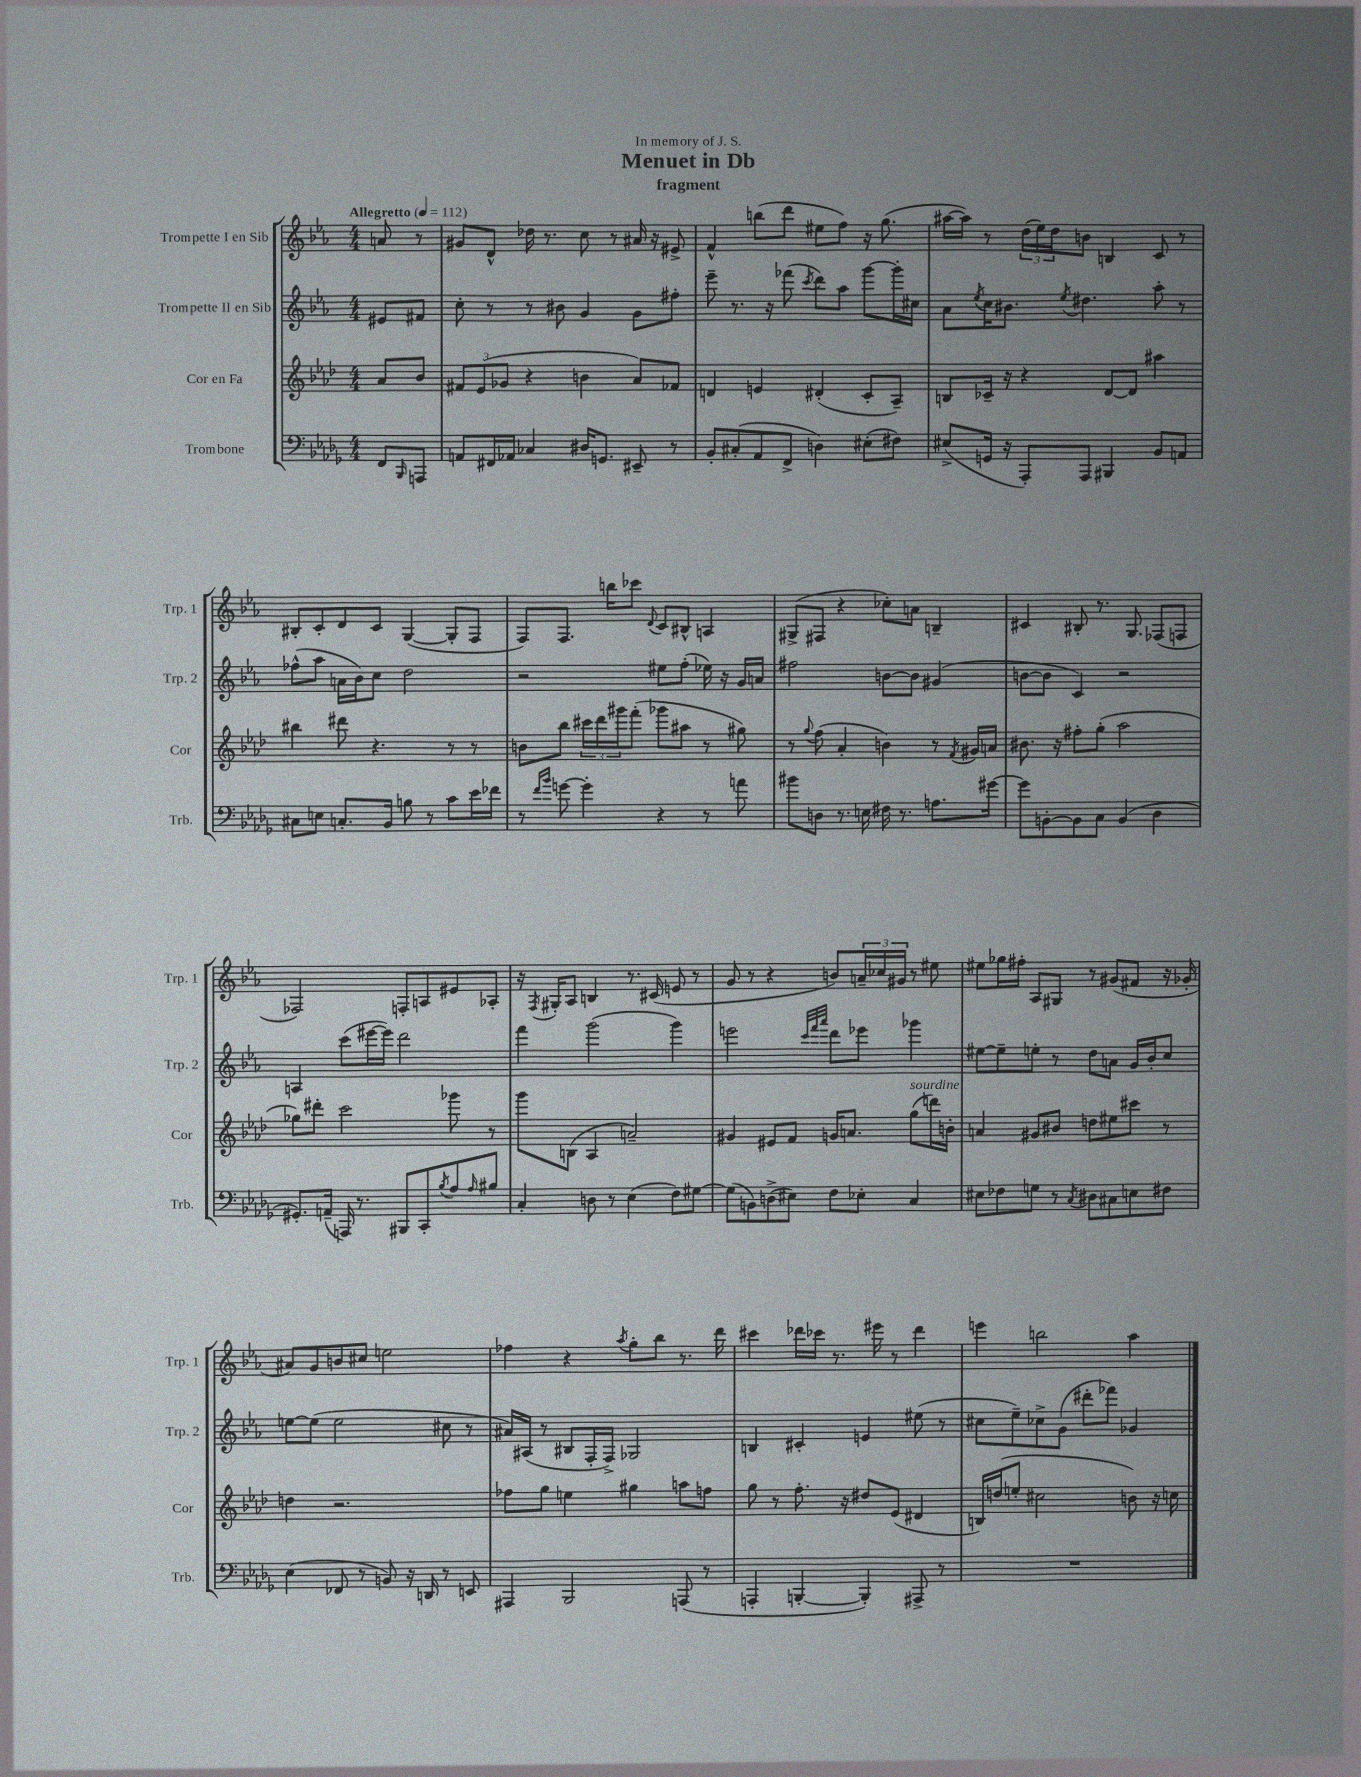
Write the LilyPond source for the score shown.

\header { title = "Menuet in Db" subtitle = "fragment" dedication = "In memory of J. S." }
<<
\new StaffGroup <<
\new Staff = "s0" \with { instrumentName = "Trompette I en Sib" shortInstrumentName = "Trp. 1" } {
    \clef treble \key ees \major \numericTimeSignature \time 4/4 \partial 4 \tempo "Allegretto" 4 = 112
    a'8 r8 |
    gis'8 d'8-^ des''16 r8. c''8 r8 ais'16 r16 eis'8-> |
    f'4-^ b''8( d'''8 eis''8 f''8) r16 g''8.( |
    ais''16~ ais''16) r8 \tuplet 3/2 { d''16( ees''16) d''16 } b'8 b4 c'8 r8 |
    bis8-. c'8-. d'8 c'8 g4~( g8-. f8 |
    f8) f8. b''16 ces'''8 \appoggiatura { d'8 } c'8 bis8-^ a4 |
    gis8->( fis8 r4 ces''8-.) a'8 b4-- |
    cis'4 bis8-. r8. g8. fes8( f8 |
    fes2) f8-. a8 eis'8 aes8-. |
    r16 \acciaccatura { f8 } gis16-. aes8 b4 r8. cis'16( e'8 r8 |
    g'8 r8 r4 b'8) \tuplet 3/2 { a'16-- ces''16 gis'16 } r8 eis''8 |
    eis''8 ges''16 fis''16-. aes8 gis8 r8 gis'8( fis'8 r16 ges'16-. |
    ais'8) g'8 b'8 cis''8 e''2 |
    fes''4 r4 \acciaccatura { aes''8 } g''8-. bes''8 r8. d'''16 |
    cis'''4 des'''16 ces'''16 r8. eis'''16 r8 des'''4 |
    e'''4 b''2 aes''4 \bar "|." |
}
\new Staff = "s1" \with { instrumentName = "Trompette II en Sib" shortInstrumentName = "Trp. 2" } {
    \clef treble \key ees \major \numericTimeSignature \time 4/4 \partial 4
    eis'8 fis'8 |
    c''8-. r8 r8 bis'8 g'4 g'8 fis''8-. |
    ees'''8-- r8. r16 fes'''8( \acciaccatura { c'''8 } d'''8) aes''8 g'''8~ g'''16-. cis''16 |
    aes'8 \acciaccatura { ees''8 } c''16 bis'8. \acciaccatura { ees''8 } dis''4. aes''8-. r8 |
    fes''8-^( aes''8 a'16 bes'16) c''8 d''2 |
    r2 eis''8 f''8-.( ees''16) r16 g'16 a'16 |
    fis''2 b'8~ b'8 gis'4( |
    b'8~ b'8 c'4) r2 |
    a4 c'''8( eis'''16~ eis'''16) d'''2 |
    f'''4 g'''2( g'''4) |
    e'''2 \grace { c'''32 f'''32 aes'''32 } d'''8 ees'''8 ges'''4 |
    eis''8~ eis''8-- e''8-. r8 d''8 a'8 g'16 bes'16-. c''8 |
    e''8~ e''8( e''2 cis''8 r8 |
    ais'16) ais16( r8 bis8 f16-. f16->) ges2 |
    b4 cis'4-. e'4 eis''8( r8 |
    cis''8 ees''8--) ces''8-> g'8( dis'''8-. fes'''8) ges'4 \bar "|." |
}
\new Staff = "s2" \with { instrumentName = "Cor en Fa" shortInstrumentName = "Cor" } {
    \clef treble \key aes \major \numericTimeSignature \time 4/4 \partial 4
    aes'8 bes'8 |
    \tuplet 3/2 { fis'8 ees'8( ges'8 } r4 b'4 aes'8) fes'8 |
    d'4 e'4 dis'4-.( c'8-. aes8--) |
    b8 ces'16-- r16 r4 des'8~ des'8 ais''4 |
    bis''4 dis'''8 r4. r8 r8 |
    b'8 bes''8 \tuplet 3/2 { cis'''16 des'''16 gis'''16 } f'''8-.( ges'''8 ais''8 r8 gis''8) |
    r8 \appoggiatura { g''8 } f''8( aes'4-. b'4) r8 \acciaccatura { f'8 } gis'16 a'16 |
    bis'8. r16 fis''8-. g''8-.( aes''2 |
    ges''8) dis'''8-. c'''2 ges'''8 r8 |
    g'''8 b8( aes4 a'2--) |
    gis'4 eis'8 f'8 g'16 a'8. g''8^\markup { \italic "sourdine" }( d'''16) b'16-. |
    a'4 gis'8 bis'8 d''8 eis''8 cis'''8 r8 |
    d''4 r2. |
    fes''8 g''8 e''4 gis''4 a''8 f''8 |
    g''8 r8 f''8.-. r16 dis''8 ees'8( dis'4 |
    b16) d''16( e''8-. cis''2 b'8) r16 c''16 \bar "|." |
}
\new Staff = "s3" \with { instrumentName = "Trombone" shortInstrumentName = "Trb." } {
    \clef bass \key des \major \numericTimeSignature \time 4/4 \partial 4
    f,8 \grace { bes,,16 } a,,8 |
    a,8 fis,16 aes,16 ces4 dis16 g,8. eis,8-- r8 |
    bes,8-. cis8-.( aes,8 f,8-> d4) eis8-.( fis8) |
    eis8->( g,16 r16 aes,,8-.) aes,,8 bis,,4 bes,8 a,8 |
    cis8 e8 c8.-. bes,16 b8 r8 c'8 ees'16 fes'16 |
    r8 \grace { f'16 bes'16 } g'8~ g'4-. r4 r8 a'8 |
    bis'8 d8 r8. e16 fis16 r8. a8. gis'16~ |
    gis'8 b,8~-. b,8 c8 b,4( des4 |
    gis,8.-.) a,16--( a,,16) r8. bis,,8 c,8-. \acciaccatura { bes8 } aes8 \grace { aes16 } bis8 |
    c4-. d8 r8 ees4( f8) gis8~ |
    gis8( b,8) d8->( eis8) f8 ees8-. c4 |
    eis8 fes8 g8 r8 \acciaccatura { c8 } dis8 cis8 e8 fis8 |
    ees4( fes,8 r8 b,8) r16 d,16 r8 e,8 |
    ais,,4 bes,,2 a,,8( r8 |
    a,,4-. b,,4~-. b,,4-.) ais,,8-> r8 |
    R1 \bar "|." |
}
>>
>>
\layout { \context { \Score \remove "Bar_number_engraver" } }
